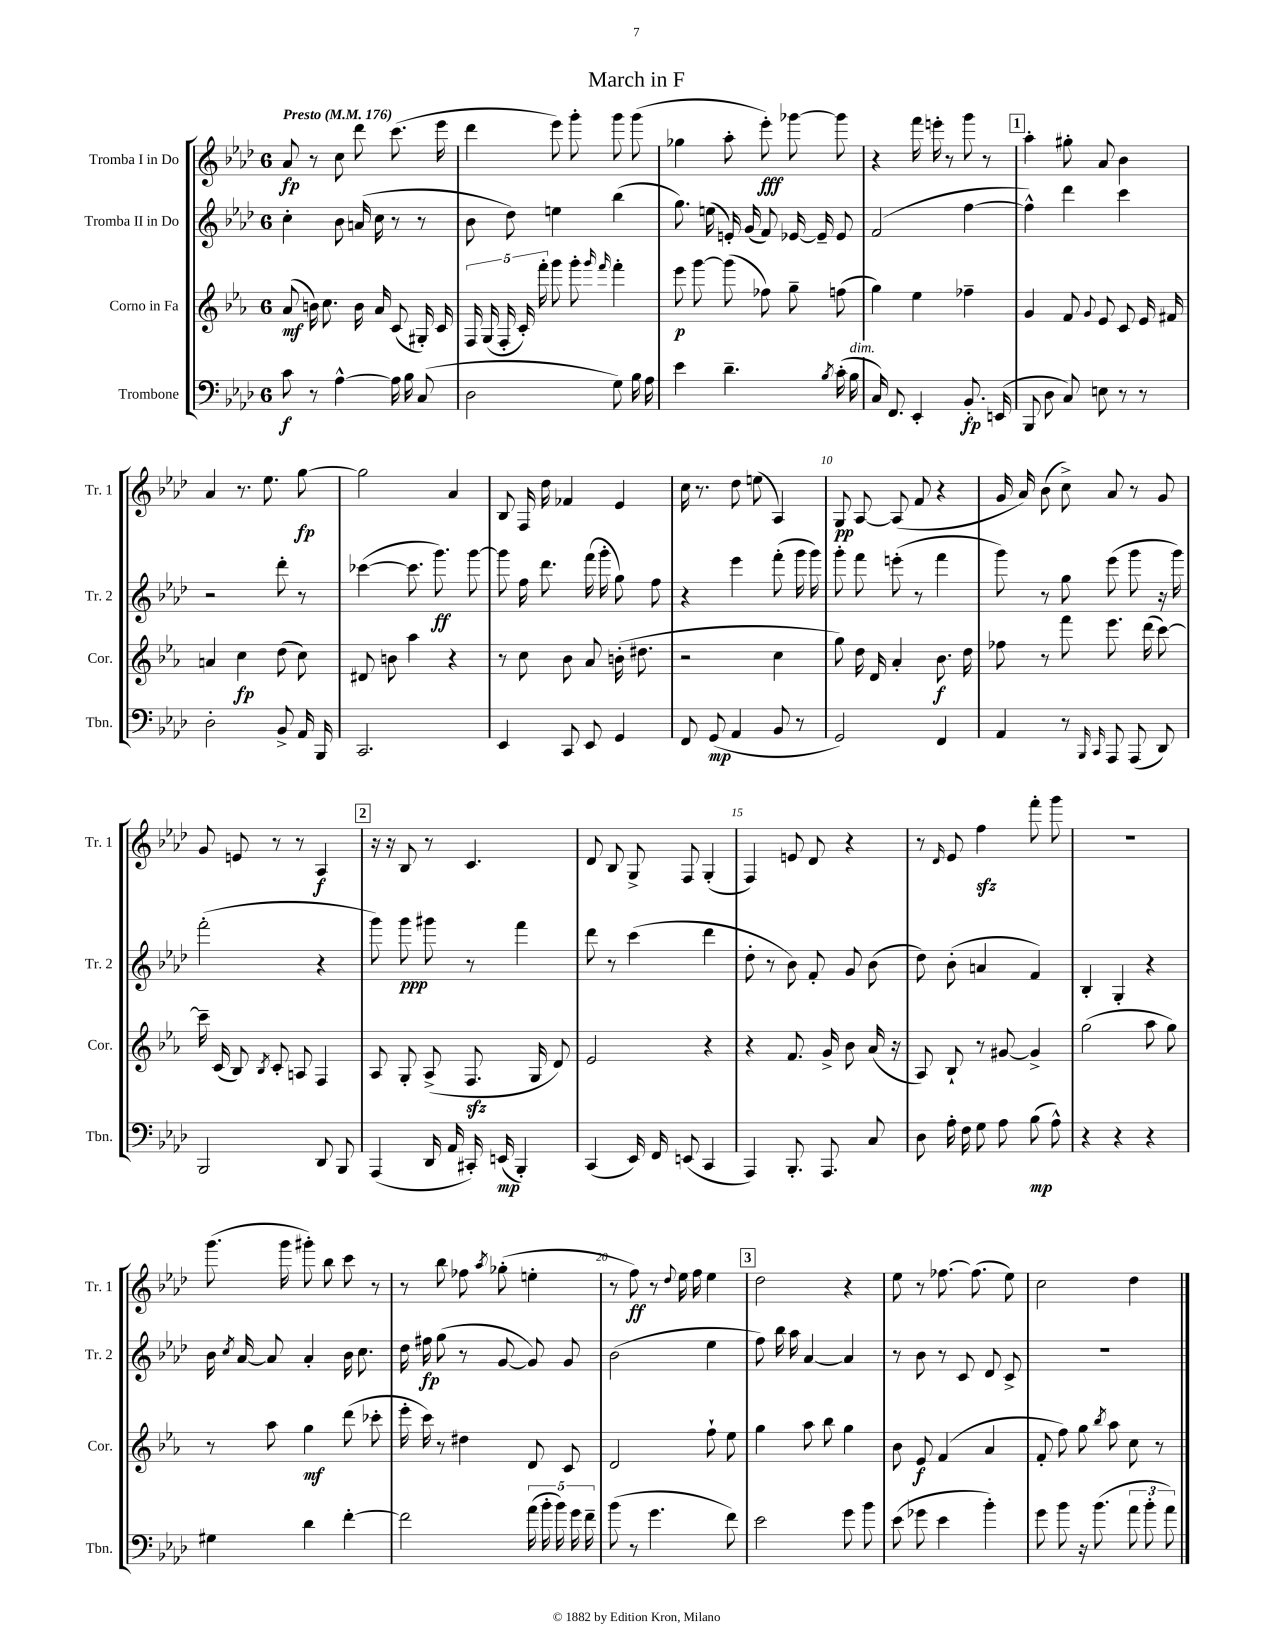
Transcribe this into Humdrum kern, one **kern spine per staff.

**kern	**kern	**kern	**kern
*staff4	*staff3	*staff2	*staff1
*clefF4	*clefG2	*clefG2	*clefG2
*k[b-e-a-d-]	*k[b-e-a-]	*k[b-e-a-d-]	*k[b-e-a-d-]
*M6/8	*M6/8	*M6/8	*M6/8
*MM176	*MM176	*MM176	*MM176
8c	(8a-	4cc'	8a-
8r	16b)	.	8r
.	8.cc	.	.
[4A-^^	.	8b-	8cc
.	16b	(16a	8ddd-
.	16a-	16cc	.
16A-]	(8c	8r	(8.ccc
16B-	.	.	.
(8C	16G#')	8r	.
.	16c	.	16eee-
=	=	=	=
2D-	20F	8b-	4ddd-
.	(20G	.	.
.	20F'	.	.
.	.	8dd-)	.
.	20c')	.	.
.	20fff'	.	.
.	8ggg	4ee	8eee-)
.	8ggg'	.	8ggg'
.	16qqggg	.	.
.	16qqfff	.	.
8G)	4fff'	(4bb-	8ggg
16B-	.	.	(8ggg
16A-	.	.	.
=	=	=	=
4e-	8eee-	8.gg)	4gg-
.	[8ggg	.	.
.	.	(16ee	.
4.d-~	(8ggg]	16e')	8aa-'
.	.	(16g	.
.	8ff-)	8f)	8eee-')
.	8gg~	[16e-	[8ggg-
.	.	16e-~]	.
8qB-	.	.	.
(16c'	(8ff	8e-	8ggg-]
16B-	.	.	.
=	=	=	=
16C)	4gg)	(2f	4r
8.FF	.	.	.
4EE-'	4ee-	.	16fff
.	.	.	16eee'
.	.	.	8r
8.BB-'	4ff-~	[4ff	8ggg
.	.	.	8r
(16EE	.	.	.
=	=	=	=
8BBB-	4g	4ff^^])	4aa-'
8D-	.	.	.
8C)	8f	4ddd-	8gg#'
.	8qqg	.	.
8E	8e-	.	8a-
8r	8c	4ccc	4b-
8r	16e-	.	.
.	16f#	.	.
=	=	=	=
2D-'	4a	2r	4a-
.	4cc	.	8.r
.	.	.	8.ee-
8BB-^	(8dd	8ddd-'	.
16AA-	8cc)	8r	[8gg
16BBB-	.	.	.
=	=	=	=
2.CC	8d#	([4ccc-	2gg]
.	8b	.	.
.	4aa-	8.ccc-]	.
.	.	8.ggg)	.
.	4r	.	4a-
.	.	[8ggg	.
=	=	=	=
4EE-	8r	8ggg]	8B-
.	8cc	16ff	16F
.	.	8.ddd-	16dd-
8CC	8b-	.	4f-
8EE-	8a-	(16fff	.
.	.	16ggg'	.
4GG	(16b'	8gg)	4e-
.	8.dd#	.	.
.	.	8ff	.
=	=	=	=
8FF	2r	4r	16cc
.	.	.	8.r
(8GG	.	.	.
4AA-	.	4eee-	8dd-
.	.	.	(8ee
8BB-	4cc	(8fff'	4A-)
8r	.	16ggg	.
.	.	16ggg)	.
=	=	=	=
2GG)	8gg)	8ggg'	8G
.	16dd	8fff	[8A-
.	16d	.	.
.	4a-'	(8eee'	(8A-]
.	.	8r	8f
4FF	8.b-	4fff	4r
.	16dd	.	.
=	=	=	=
4AA-	8ff-	8ggg)	16g
.	.	.	16a-)
.	8r	8r	(8b-
8r	8fff	8gg	8cc^)
16qqBBB-	.	.	.
16qqCC	.	.	.
8AAA-	8.eee-	(8eee-	8a-
(8AAA-	.	8ggg	8r
.	(16ddd	.	.
8DD-)	[8ccc)	16r	8g
.	.	16ggg)	.
=	=	=	=
2BBB-	16ccc~]	(2fff'	8g
.	(16c	.	.
.	8B-)	.	8e
.	8qB-	.	.
.	8c'	.	8r
.	8A	.	8r
8DD-	4F	4r	4A-
8BBB-	.	.	.
=	=	=	=
(4AAA-	8A-	8ggg)	16r
.	.	.	16r
.	8G'	8ggg	8B-
16DD-	(8A-^	8ggg#	8r
16AA-	.	.	.
16CC#')	8.F	8r	4.c
(16EE	.	.	.
4BBB-')	.	4fff	.
.	16G	.	.
.	8d)	.	.
=	=	=	=
(4CC	2e-	8ddd-	8d-
.	.	8r	8B-
16EE-)	.	(4ccc	8G^
16FF	.	.	.
(8EE	.	.	8F
4CC	4r	4ddd-	(4G'
=	=	=	=
4AAA-)	4r	8dd-'	4F)
.	.	8r	.
8.BBB-'	8.f	8b-)	8e
.	.	8f'	8d-
8.AAA-	16g^	.	.
.	8b-	8g	4r
8C	(16a-	(8b-	.
.	16r	.	.
=	=	=	=
8D-	8A-)	8dd-)	8r
.	.	.	16qqd-
16A-'	8B-`	(8b-'	8e-
16F	.	.	.
8G	8r	4a	4ff
8A-	[8g#	.	.
(8B-	4g#^]	4f)	8fff'
8A-^^)	.	.	8ggg
=	=	=	=
4r	(2gg	4B-'	2.r
4r	.	4G'	.
4r	8aa-	4r	.
.	8gg)	.	.
=	=	=	=
4G#	8r	16b-	(8.ggg
.	.	8qcc	.
.	.	[16a-	.
.	8aa-	8a-]	.
.	.	.	16ggg
4d-	4gg	4a-'	8ggg#')
.	.	.	8bb-
[4f'	(8ddd	16b-	8ccc
.	.	8.cc	.
.	8ccc-'	.	8r
=	=	=	=
2f]	16eee-'	16dd-	8r
.	16ccc)	16ff#	.
.	8r	(8gg	8bb-
.	4dd#	8r	8ff-
.	.	.	8qaa-
.	.	[8g	(8gg-'
(20a-	8d	8g])	4ee'
20b-'	.	.	.
20b-)	.	.	.
.	8c	8g	.
20g	.	.	.
20f~	.	.	.
=	=	=	=
(8b-	2d	(2b-	8r
8r	.	.	8ff)
4.g	.	.	8r
.	.	.	8qqdd-
.	.	.	16ee-
.	.	.	16ff
.	8ff`	4ee-	4ee-
8f)	8ee-	.	.
=	=	=	=
2e-	4gg	8ff)	2dd-
.	.	16bb-	.
.	.	16aa-	.
.	8aa-	[4a-	.
.	8bb-	.	.
8g	4gg	4a-]	4r
8b-	.	.	.
=	=	=	=
(8e-	8b-	8r	8ee-
8g-	8e-	8b-	8r
4e-	(4f	8r	[8.ff-
.	.	8c	.
.	.	.	(8.ff-]
4b-')	4a-	8d-	.
.	.	8c^	8ee-)
=	=	=	=
8g	8f'	2.r	2cc
8b-	8ff)	.	.
16r	8gg	.	.
(8.b-	.	.	.
.	8qbb-	.	.
.	8aa-	.	.
12a-	8cc	.	4dd-
12b-'	.	.	.
.	8r	.	.
12a-)	.	.	.
==	==	==	==
*-	*-	*-	*-
